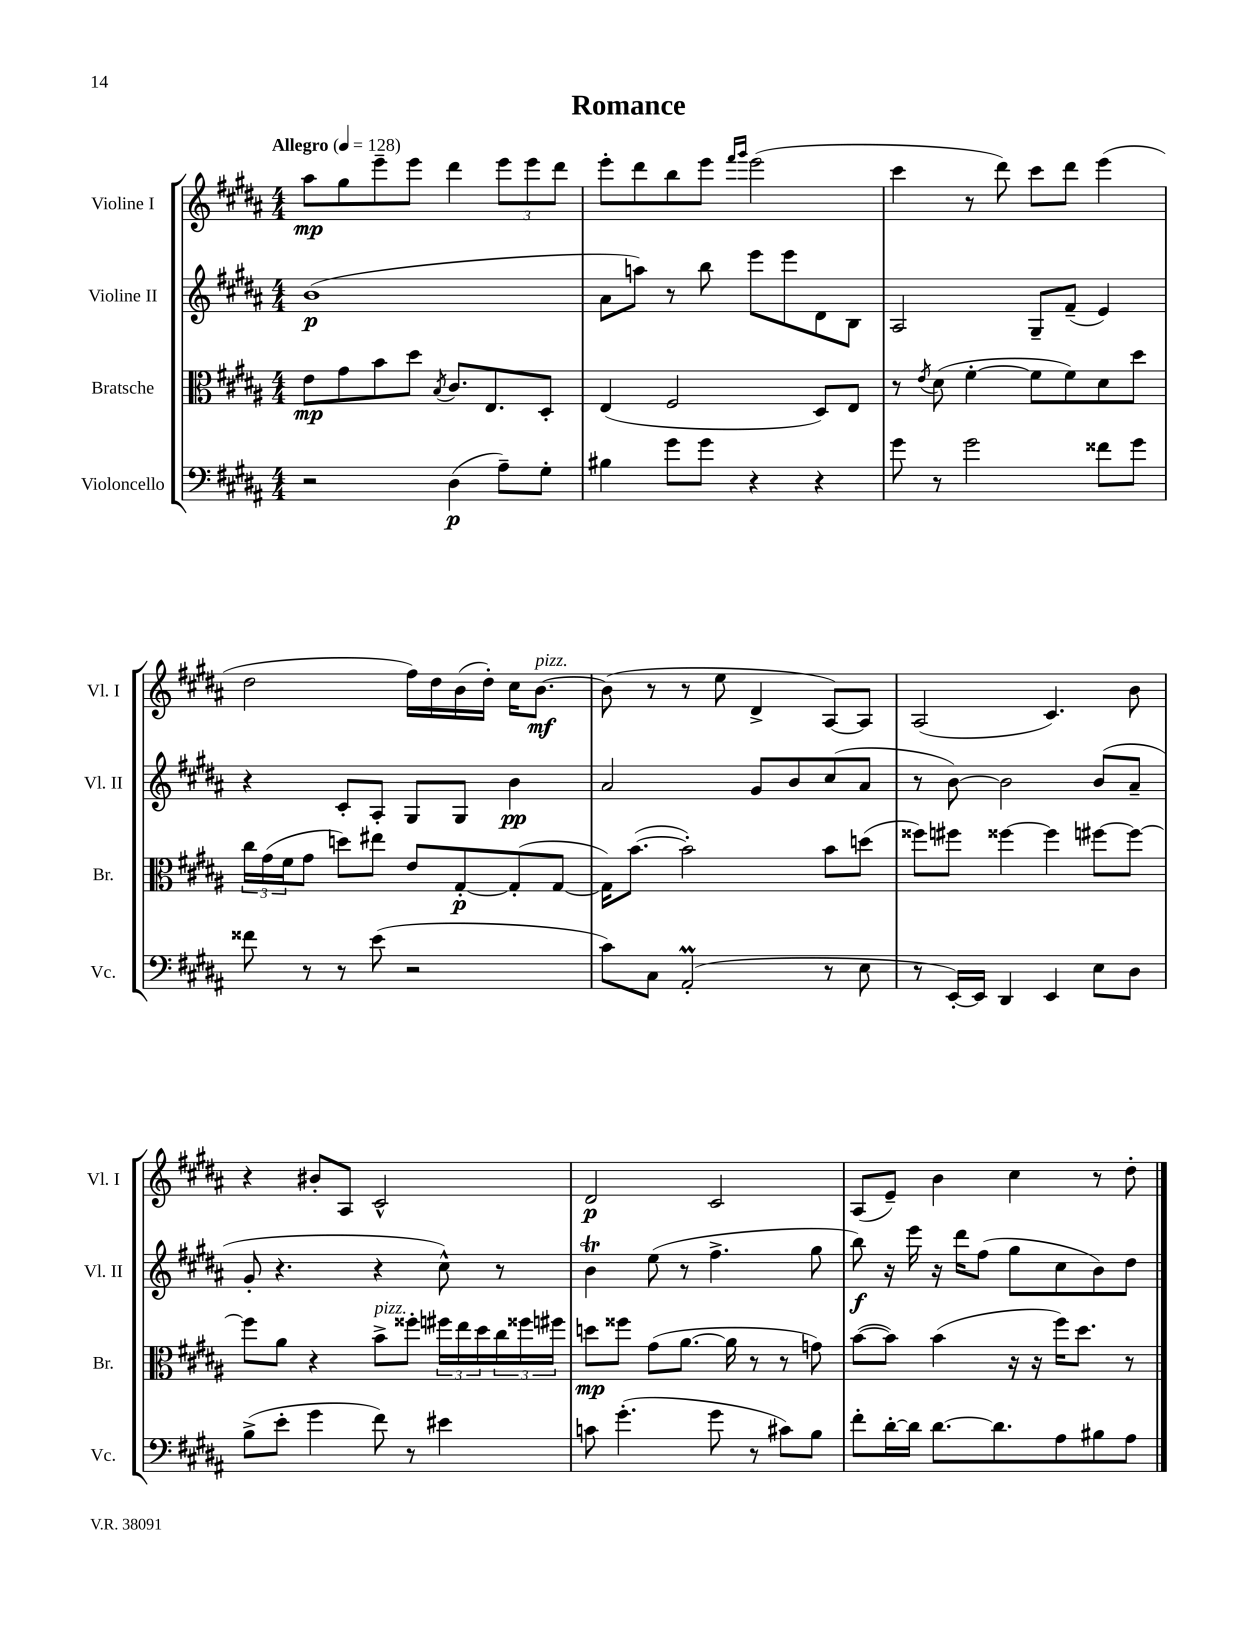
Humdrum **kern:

**kern	**kern	**kern	**kern
*staff4	*staff3	*staff2	*staff1
*clefF4	*clefC3	*clefG2	*clefG2
*k[f#c#g#d#a#]	*k[f#c#g#d#a#]	*k[f#c#g#d#a#]	*k[f#c#g#d#a#]
*M4/4	*M4/4	*M4/4	*M4/4
*MM128	*MM128	*MM128	*MM128
2r	8e	(1b	8aa#
.	8g#	.	8gg#
.	8b	.	8eee~
.	8dd#	.	8eee
.	8qB	.	.
(4D#	8.c#	.	4ddd#
.	8.E	.	.
8A#~)	.	.	12eee
.	.	.	12eee
8G#'	8D#'	.	.
.	.	.	12ddd#
=	=	=	=
4B#	(4E	8a#	8eee'
.	.	8aa)	8ddd#
8g#	2F#	8r	8bb
8g#	.	8bb	8eee
.	.	.	16qqfff#
.	.	.	16qqggg#
4r	.	8eee	(2eee
.	.	8eee	.
4r	8D#)	8d#	.
.	8E	8B	.
=	=	=	=
8g#	8r	2A#	4ccc#
.	8qe	.	.
8r	(8d#	.	.
2g#	[4f#'	.	8r
.	.	.	8ddd#)
.	8f#]	8G#~	8ccc#
.	8f#)	(8f#~	8ddd#
8f##	8d#	4e)	(4eee
8g#	8dd#	.	.
=	=	=	=
8f##	24cc#	4r	2dd#
.	(24g#	.	.
.	24f#	.	.
8r	8g#	.	.
8r	8dd)	8c#'	.
(8e	8ee#	8A#'	.
2r	8e	8G#	16ff#)
.	.	.	16dd#
.	[8G#'	8G#	(16b
.	.	.	16dd#')
.	(8G#']	4b	16cc#
.	.	.	[8.b
.	[8G#	.	.
=	=	=	=
8c#)	16G#])	2a#	(8b]
.	([8.b	.	.
8C#	.	.	8r
(2AA#'	2b'])	.	8r
.	.	.	8ee
.	.	8g#	4d#^
.	.	8b	.
8r	8b	(8cc#	[8A#)
8E	(8dd	8a#	8A#]
=	=	=	=
8r	8ff##)	8r	(2A#
[16EE')	8ff#	[8b)	.
16EE]	.	.	.
4DD#	[4ff##	2b]	.
4EE	4ff##]	.	4.c#)
8E	[8ff#	(8b	.
8D#	8ff#_	8a#~	8b
=	=	=	=
(8B^	8ff#]	8g#'	4r
8e'	8a#	4.r	.
4g#	4r	.	8b#'
.	.	.	8A#
8f#)	8b^	4r	2c#^^
8r	8ff##'	.	.
4e#	24ff#	8cc#^^)	.
.	24ee	.	.
.	24dd#	.	.
.	24cc#	8r	.
.	24ff##	.	.
.	24ff#	.	.
=	=	=	=
8c	8dd	4b	2d#
(4.g#'	8ff##	.	.
.	(8g#	(8ee	.
.	[8.a#	8r	.
8g#	.	4.ff#^	2c#
.	16a#]	.	.
8r	8r	.	.
8c#)	8r	.	.
8B	8g)	8gg#	.
=	=	=	=
8f#'	([8b	8bb)	(8A#
[16d#'	8b])	16r	8e~)
16d#]	.	16eee	.
[8.d#	(4b	16r	4b
.	.	16ddd#	.
.	.	(8ff#	.
8.d#]	.	.	.
.	16r	8gg#	4cc#
.	16r	.	.
8A#	16ff#)	8cc#	.
.	8.dd#	.	.
8B#	.	8b)	8r
8A#	8r	8dd#	8dd#'
==	==	==	==
*-	*-	*-	*-
